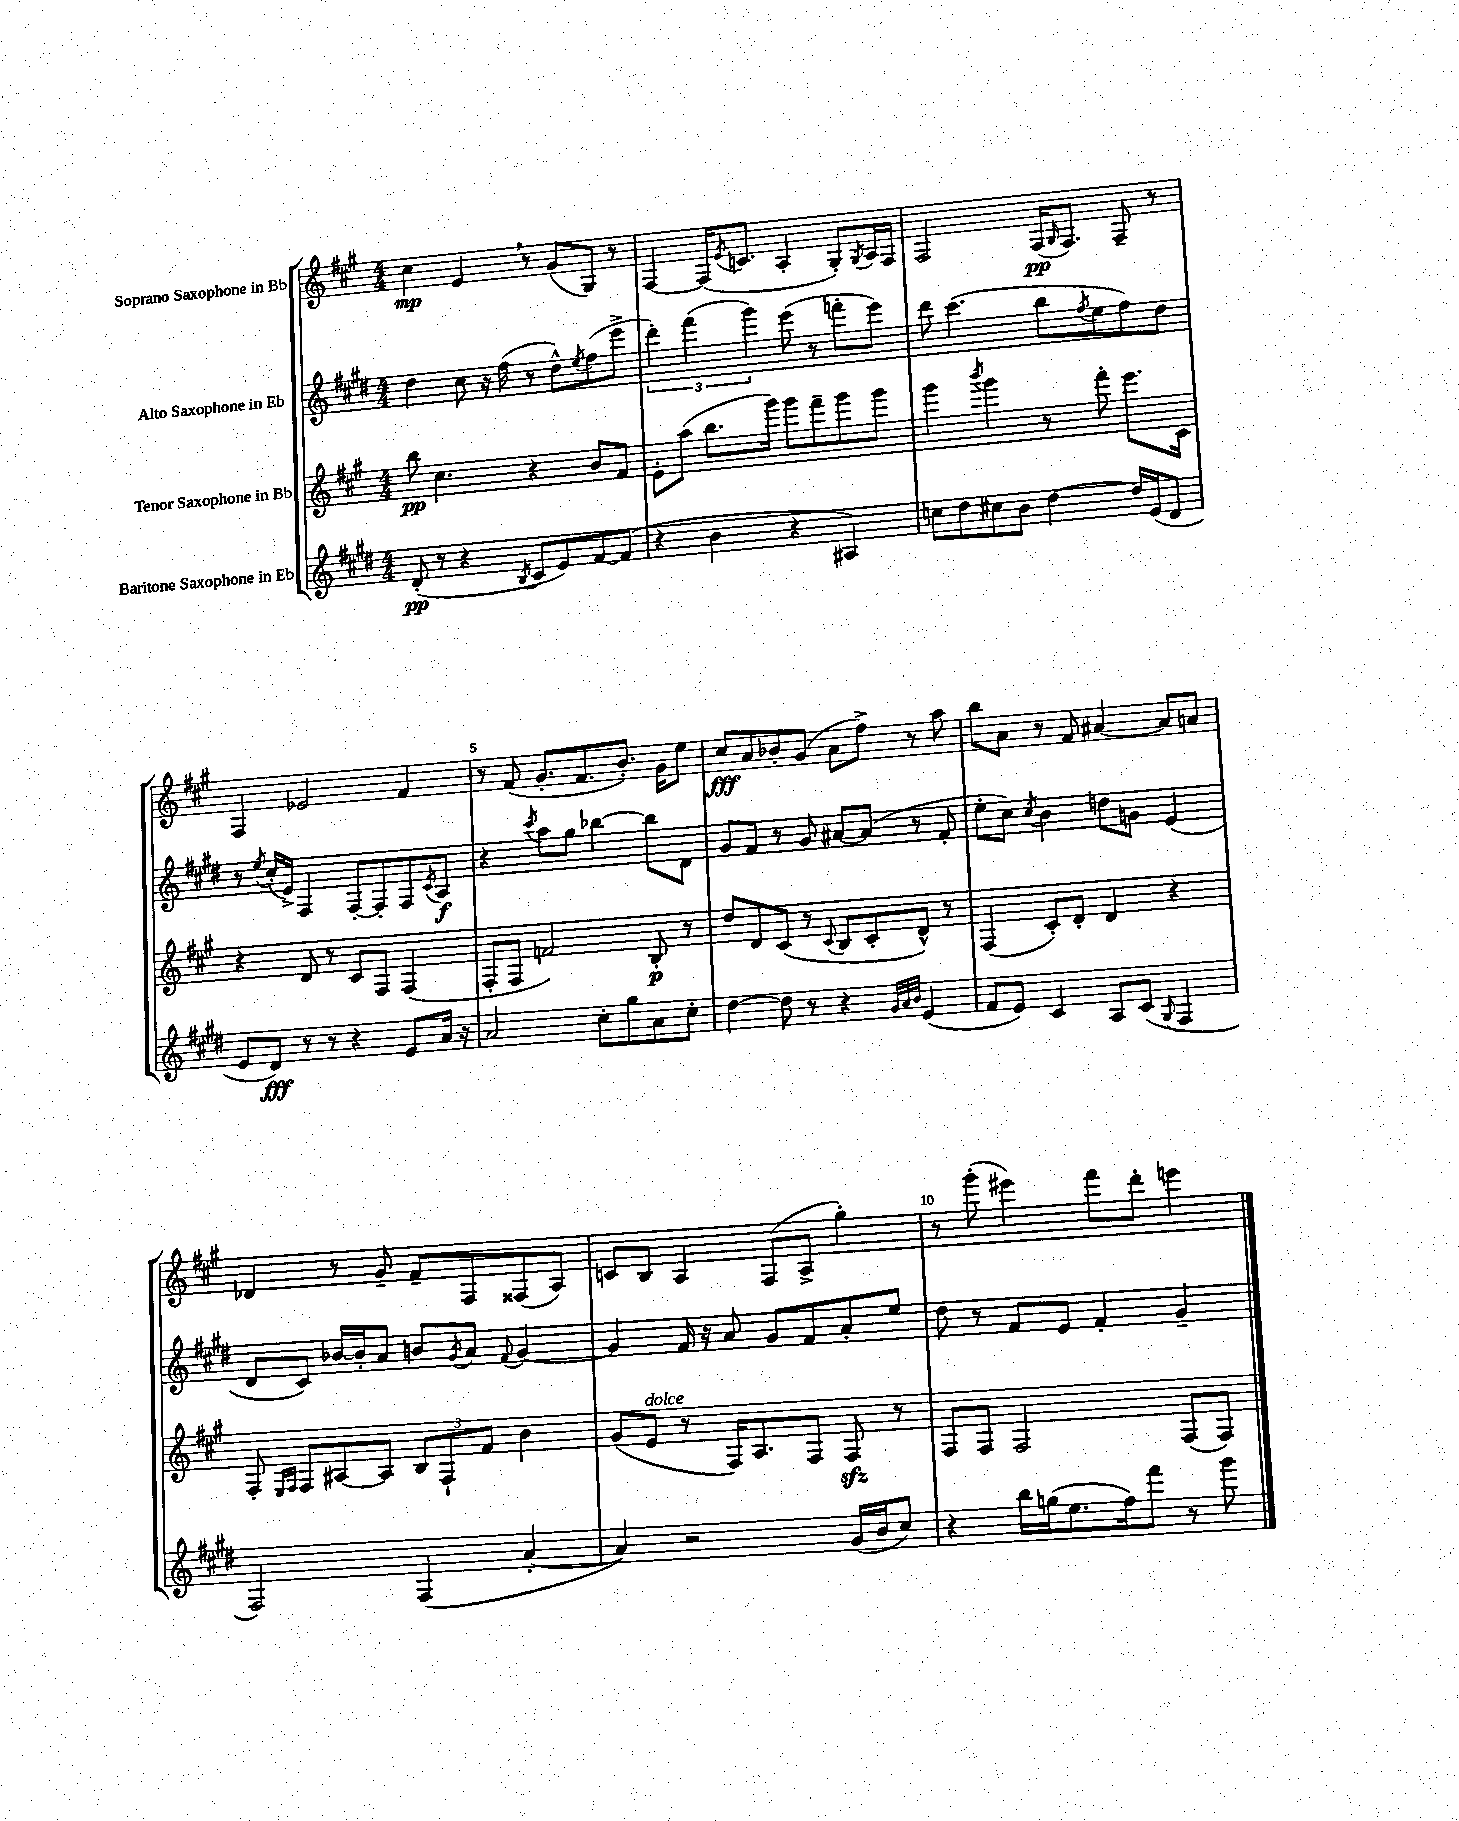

**kern	**dynam	**kern	**dynam	**kern	**dynam	**kern	**dynam
*part4	*part4	*part3	*part3	*part2	*part2	*part1	*part1
*staff4	*staff4	*staff3	*staff3	*staff2	*staff2	*staff1	*staff1
*I"Baritone Saxophone in Eb	*	*I"Tenor Saxophone in Bb	*	*I"Alto Saxophone in Eb	*	*I"Soprano Saxophone in Bb	*
*clefG2	*	*clefG2	*	*clefG2	*	*clefG2	*
*k[f#c#g#d#]	*	*k[f#c#g#]	*	*k[f#c#g#d#]	*	*k[f#c#g#]	*
*M4/4	*	*M4/4	*	*M4/4	*	*M4/4	*
=1	=1	=1	=1	=1	=1	=1	=1
(8d#'/	pp	8bb\	pp	4dd#\	.	4cc#\	mp
8r	.	4.cc#\	.	.	.	.	.
4r	.	.	.	8cc#\	.	4e,/	.
.	.	.	.	16r	.	.	.
.	.	.	.	(16ff#\	.	.	.
8qB/	.	.	.	.	.	.	.
8c#/L	.	4r	.	8r	.	8r	.
8e/)	.	.	.	8dd#^^\L)	.	(8g#/L	.
.	.	.	.	8qee/	.	.	.
[8f#/	.	8b/L	.	(8ff#\	.	8G#/J)	.
(8f#/J]	.	8f#/J	.	8eee^\J	.	8r	.
=2	=2	=2	=2	=2	=2	=2	=2
4r	.	8e'\L	.	6ddd#'\)	.	[4F#/	.
.	.	(8aa\J	.	.	.	.	.
.	.	.	.	(6fff#\	.	.	.
4b\	.	8.bb\L	.	.	.	(16F#/KL]	.
.	.	.	.	.	.	8qe/	.
.	.	.	.	.	.	8.cn/J	.
.	.	.	.	6ggg#\)	.	.	.
.	.	16ggg#\Jk)	.	.	.	.	.
4r	.	8ggg#\L	.	(8eee\	.	4A'/	.
.	.	8fff#~\	.	8r	.	.	.
4A#X/)	.	8ggg#\	.	8fffn'\L	.	8G#'/L)	.
.	.	.	.	.	.	8qG#/	.
.	.	8ggg#\J	.	8eee\J)	.	16A/L	.
.	.	.	.	.	.	16F#/JJ	.
=3	=3	=3	=3	=3	=3	=3	=3
8ccn\L	.	4ggg#\	.	8ddd#\	.	2F#/	.
8dd#\	.	.	.	(4.ccc#\	.	.	.
.	.	8qbbb/	.	.	.	.	.
8cc#X\	.	4ggg#\	.	.	.	.	.
8b\J	.	.	.	.	.	.	.
[4dd#\	.	8r	.	8bb\L	.	(16F#/KL	pp
.	.	.	.	.	.	16qqG#/	.
.	.	.	.	.	.	8.F#/J)	.
.	.	.	.	8qff#/	.	.	.
.	.	8fff#'\	.	8ee\	.	.	.
16dd#/LL]	.	8.eee\L	.	8ff#\)	.	8F#~/	.
(16e/J	.	.	.	.	.	.	.
8d#/J	.	.	.	8dd#\J	.	8r	.
.	.	16c#\Jk	.	.	.	.	.
!!LO:LB:g=z
=4	=4	=4	=4	=4	=4	=4	=4
8e/L	.	4r	.	8r	.	4F#/	.
.	.	.	.	8qee/	.	.	.
8d#/J)	fff	.	.	(16cc#'/LL	.	.	.
.	.	.	.	16e^/JJ)	.	.	.
8r	.	8d/	.	4F#/	.	2e-X/	.
8r	.	8r	.	.	.	.	.
4r	.	8c#/L	.	[8F#'/L	.	.	.
.	.	8F#/J	.	8F#'/]	.	.	.
8e/L	.	(4F#/	.	8F#/	.	4f#/	.
.	.	.	.	8qc#/	.	.	.
16a/Jk	.	.	.	8A/J	f	.	.
16r	.	.	.	.	.	.	.
=5	=5	=5	=5	=5	=5	=5	=5
2a/	.	8F#'/L	.	4r	.	8r	.
.	.	8F#/J	.	.	.	(8f#/	.
.	.	.	.	8qccc#/	.	.	.
.	.	2fn/)	.	8aa\L	.	8.g#'/L	.
.	.	.	.	8gg#\J	.	.	.
.	.	.	.	.	.	8.f#/	.
8cc#'\L	.	.	.	[4bb-X\	.	.	.
8gg#\	.	.	.	.	.	8.b'/J)	.
8a\	.	8B'/	p	8bb-\L]	.	.	.
.	.	.	.	.	.	16g#\KL	.
8cc#'\J	.	8r	.	8d#\J	.	8ee\J	.
=6	=6	=6	=6	=6	=6	=6	=6
[4dd#\	.	8dd/L	.	8g#/L	.	8cc#/L	fff
.	.	8d/	.	8f#/J	.	8a/	.
8dd#\]	.	(8c#/J	.	8r	.	8b-X'/	.
8r	.	8r	.	8g#/	.	(8g#/J	.
.	.	8qqc#/	.	.	.	.	.
4r	.	8B/L	.	[8a#X/L	.	8a\L	.
.	.	8c#'/	.	(8a#/J]	.	8ff#^\J)	.
32qqg#/LLL	.	.	.	.	.	.	.
32qqa/	.	.	.	.	.	.	.
32qqb/JJJ	.	.	.	.	.	.	.
(4e/	.	8d^^/J)	.	8r	.	8r	.
.	.	8r	.	8f#'/	.	8aa\	.
=7	=7	=7	=7	=7	=7	=7	=7
8f#/L	.	(4F#/	.	8ee'\L	.	8bb\L	.
8e/J)	.	.	.	8cc#\J)	.	8a\J	.
.	.	.	.	8qcc#/	.	.	.
4c#/	.	8c#'/L)	.	4b\	.	8r	.
.	.	8d'/J	.	.	.	8f#/	.
8A/L	.	4d/	.	8ddn\L	.	[4a#X/	.
(8c#/J	.	.	.	8gn\J	.	.	.
8qqG#/	.	.	.	.	.	.	.
4F#/	.	4r	.	(4e/	.	8a#/L]	.
.	.	.	.	.	.	8an/J	.
!!LO:LB:g=z
=8	=8	=8	=8	=8	=8	=8	=8
2F#/)	.	8F#'/	.	8d#/L	.	4d-X/	.
.	.	16qqE/LL	.	.	.	.	.
.	.	16qqF#/JJ	.	.	.	.	.
.	.	8F#/L	.	8c#/J)	.	.	.
.	.	[8A#X/	.	[16b-X/LL	.	8r	.
.	.	.	.	16b-'/J]	.	.	.
.	.	8A#/J]	.	8a/J	.	8g#~/	.
(4F#/	.	12B/L	.	8bn/L	.	8f#~/L	.
.	.	12F#`/	.	.	.	.	.
.	.	.	.	8qg#/	.	.	.
.	.	.	.	8a/J	.	8F#/	.
.	.	12f#/J	.	.	.	.	.
.	.	.	.	8qqf#/	.	.	.
[4a'/	.	4b\	.	[4g#/	.	(8F##X/	.
.	.	.	.	.	.	8A/J)	.
=9	=9	=9	=9	=9	=9	=9	=9
4a/])	.	(8g#/L	.	4g#/]	.	8cn/L	.
!	!	!LO:TX:a:i:t=dolce	!	!	!	!	!
.	.	8e/J	.	.	.	8B/J	.
2r	.	8r	.	16f#/	.	4A/	.
.	.	.	.	16r	.	.	.
.	.	16F#/KL)	.	8a/	.	.	.
.	.	8.A/	.	.	.	.	.
.	.	.	.	8g#/L	.	(8F#/L	.
.	.	8F#/J	.	8f#/	.	8A^/J	.
(16g#/LL	.	8F#zz/	.	8a'/	.	4gg#'\)	.
16b/J	.	.	.	.	.	.	.
8cc#/J)	.	8r	.	8ee/J	.	.	.
=10	=10	=10	=10	=10	=10	=10	=10
4r	.	8F#/L	.	8dd#\	.	8r	.
.	.	8F#/J	.	8r	.	(8ggg#'\	.
16bb\LL	.	2F#/	.	8f#/L	.	4eee#X\)	.
(16ggn\J	.	.	.	.	.	.	.
8.ee\	.	.	.	8e/J	.	.	.
.	.	.	.	4f#'/	.	8fff#\L	.
16ff#\k)	.	.	.	.	.	.	.
8fff#\J	.	.	.	.	.	8ddd'\J	.
8r	.	(8F#/L	.	4g#~/	.	4eeen\	.
8ggg#\	.	8F#/J)	.	.	.	.	.
==	==	==	==	==	==	==	==
*-	*-	*-	*-	*-	*-	*-	*-
